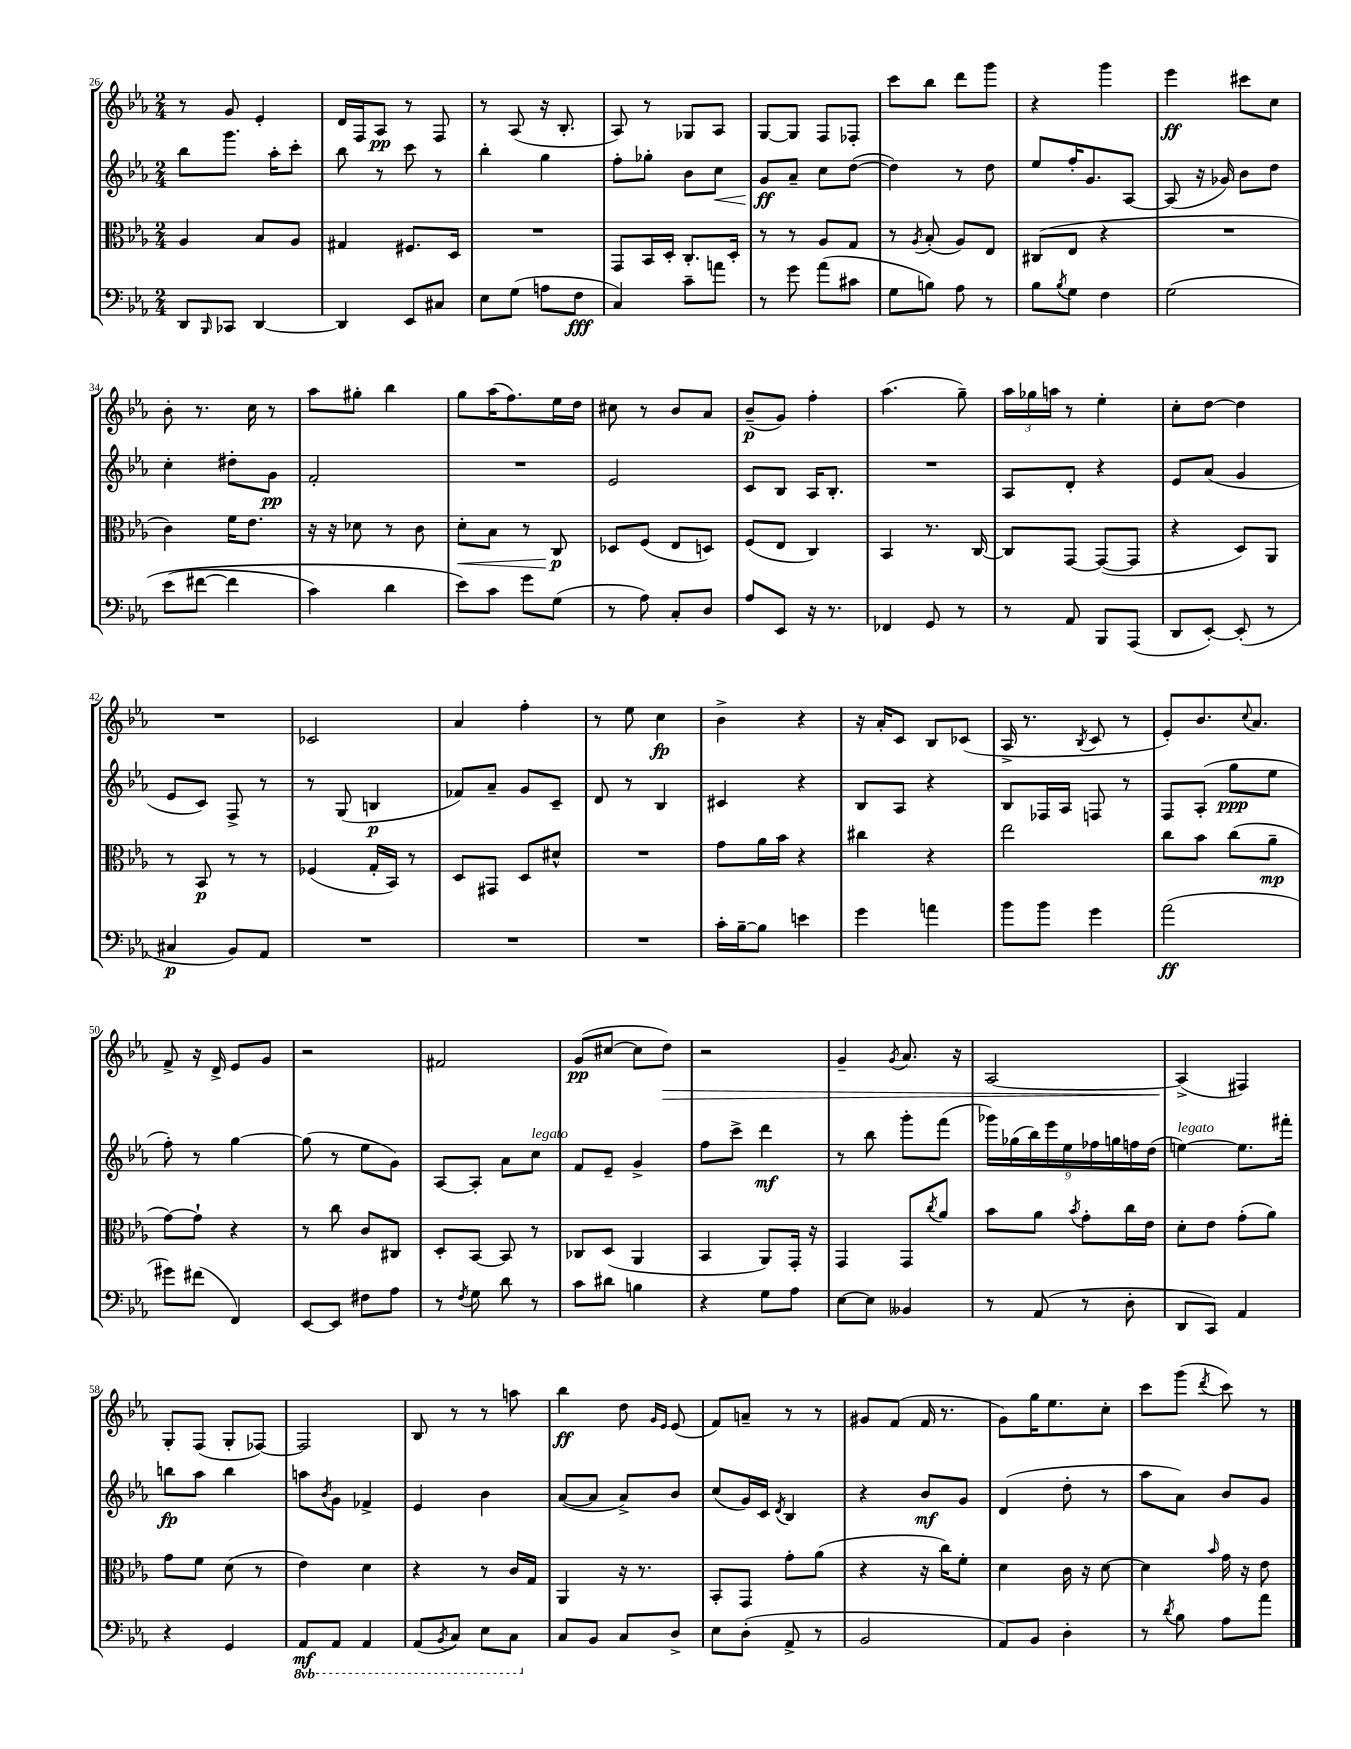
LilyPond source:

<<
\new StaffGroup <<
\new Staff = "s0" {
    \clef treble \key ees \major \numericTimeSignature \time 2/4
    r8 g'8 ees'4-. |
    d'16 f16 aes8\pp r8 f8 |
    r8 aes8( r16 bes8.-. |
    aes8) r8 ges8 aes8 |
    g8~ g8 f8 fes8-. |
    c'''8 bes''8 d'''8 g'''8 |
    r4 g'''4 |
    ees'''4\ff cis'''8 c''8 |
    bes'8-. r8. c''16 r8 |
    aes''8 gis''8-. bes''4 |
    g''8 aes''16( f''8.) ees''16 d''16 |
    cis''8 r8 bes'8 aes'8 |
    bes'8--\p( g'8) f''4-. |
    aes''4.( g''8--) |
    \tuplet 3/2 { aes''16 ges''16 a''16 } r8 ees''4-. |
    c''8-. d''8~ d''4 |
    R2 |
    ces'2 |
    aes'4 f''4-. |
    r8 ees''8 c''4\fp |
    bes'4-> r4 |
    r16 aes'16-. c'8 bes8 ces'8( |
    aes16-> r8. \acciaccatura { bes8 } c'8 r8 |
    ees'8-.) bes'8. \appoggiatura { c''8 } aes'8. |
    f'8-> r16 d'16-> ees'8 g'8 |
    r2 |
    fis'2 |
    g'8\pp( cis''8~ cis''8 d''8\>) |
    r2 |
    g'4-- \acciaccatura { g'8 } aes'8. r16 |
    aes2~ |
    aes4->\!( fis4) |
    g8-. f8( g8-. fes8~) |
    fes2 |
    bes8 r8 r8 a''8 |
    bes''4\ff d''8 \grace { g'16 ees'16 } ees'8( |
    f'8) a'8-- r8 r8 |
    gis'8 f'8( f'16 r8. |
    g'8) g''16 ees''8. c''8-. |
    c'''8 g'''8( \acciaccatura { d'''8 } c'''8) r8 \bar "|." |
}
\new Staff = "s1" {
    \clef treble \key ees \major \numericTimeSignature \time 2/4
    bes''8 g'''8. aes''16-. c'''8-. |
    bes''8 r8 c'''8 r8 |
    bes''4-. g''4 |
    f''8-. ges''8-. bes'8 c''8\< |
    g'8\ff\! aes'8-- c''8 d''8~( |
    d''4) r8 d''8 |
    ees''8 f''16-. g'8. aes8~ |
    aes8( r16 ges'16) bes'8 d''8 |
    c''4-. dis''8-. g'8\pp |
    f'2-. |
    R2 |
    ees'2 |
    c'8 bes8 aes16 bes8.-. |
    R2 |
    aes8 d'8-. r4 |
    ees'8 aes'8( g'4 |
    ees'8 c'8) f8-> r8 |
    r8 g8( b4\p |
    fes'8) aes'8-- g'8 c'8-- |
    d'8 r8 bes4 |
    cis'4 r4 |
    bes8 aes8 r4 |
    bes8 fes16 aes16 f8 r8 |
    f8 aes8-.( g''8\ppp ees''8 |
    f''8-.) r8 g''4~ |
    g''8( r8 ees''8 g'8) |
    aes8~ aes8-. aes'8 c''8^\markup { \italic "legato" } |
    f'8 ees'8-- g'4-> |
    f''8 c'''8-> d'''4\mf |
    r8 bes''8 g'''8-. f'''8( |
    \tuplet 9/8 { ges'''16) ges''16( bes''16) ees'''16 ees''16 fes''16 g''16 f''16 d''16( } |
    e''4~^\markup { \italic "legato" }) e''8. fis'''16-. |
    b''8\fp aes''8 b''4 |
    a''8 \acciaccatura { bes'8 } g'8 fes'4-> |
    ees'4 bes'4 |
    aes'8~( aes'8 aes'8->) bes'8 |
    c''8( g'16) c'16 \acciaccatura { d'8 } bes4 |
    r4 bes'8\mf g'8 |
    d'4( d''8-. r8 |
    aes''8 aes'8) bes'8 g'8 \bar "|." |
}
\new Staff = "s2" {
    \clef alto \key ees \major \numericTimeSignature \time 2/4
    aes4 bes8 aes8 |
    gis4 fis8. d16 |
    R2 |
    g,8 bes,16 d16-. c8.-. d16-. |
    r8 r8 aes8 g8 |
    r8 \acciaccatura { aes8 } bes8-.( aes8) ees8 |
    cis8( ees8 r4 |
    R2 |
    c'4) f'16 ees'8. |
    r16 r16 des'8 r8 c'8 |
    d'8-.\< bes8 r8 c8\p\! |
    des8 f8( ees8 d8) |
    f8( ees8 c4) |
    bes,4 r8. c16~ |
    c8 g,8~ g,8~( g,8 |
    r4 d8) aes,8 |
    r8 bes,8\p r8 r8 |
    fes4( g16-. bes,16) r8 |
    d8 gis,8 d8 dis'8-^ |
    R2 |
    g'8 aes'16 bes'16 r4 |
    cis''4 r4 |
    ees''2 |
    c''8 bes'8 c''8( aes'8--\mp |
    g'8~) g'8-! r4 |
    r8 c''8 c'8 cis8 |
    d8-. bes,8~ bes,8 r8 |
    ces8 d8( aes,4 |
    bes,4 aes,8) g,16-. r16 |
    g,4 g,8 \acciaccatura { c''8 } aes'8 |
    bes'8 aes'8 \acciaccatura { bes'8 } g'8-. c''16 ees'16 |
    d'8-. ees'8 g'8-.( aes'8) |
    g'8 f'8 d'8( r8 |
    ees'4) d'4 |
    r4 r8 c'16 g16 |
    aes,4 r16 r8. |
    bes,8-. g,8 g'8-. aes'8( |
    r4 r16 c''16) f'8-. |
    d'4 c'16 r16 d'8~ |
    d'4 \grace { bes'16 } g'16 r16 ees'8 \bar "|." |
}
\new Staff = "s3" {
    \clef bass \key ees \major \numericTimeSignature \time 2/4 \set Staff.ottavationMarkups = #ottavation-simple-ordinals
    d,8 \grace { bes,,16 } ces,8 d,4~ |
    d,4 ees,8 cis8 |
    ees8 g8( a8 f8\fff |
    c4) c'8-- a'8 |
    r8 g'8 aes'8( cis'8 |
    g8 b8) aes8 r8 |
    bes8 \acciaccatura { bes8 } g8 f4 |
    g2\( |
    ees'8( fis'8~ fis'4 |
    c'4) d'4 |
    ees'8\) c'8 g'8 g8( |
    r8 aes8) c8-. d8 |
    aes8 ees,8 r16 r8. |
    fes,4 g,8 r8 |
    r8 aes,8 bes,,8 aes,,8( |
    d,8 ees,8~-.) ees,8-.( r8 |
    cis4\p bes,8) aes,8 |
    R2 |
    R2 |
    R2 |
    c'16-. bes16~-- bes8 e'4 |
    g'4 a'4 |
    bes'8 bes'8 g'4 |
    aes'2\ff( |
    gis'8) fis'8( f,4) |
    ees,8~ ees,8 fis8 aes8 |
    r8 \acciaccatura { f8 } g8 d'8 r8 |
    c'8 dis'8 b4 |
    r4 g8 aes8 |
    ees8~ ees8 beses,4 |
    r8 aes,8( r8 d8-. |
    d,8 c,8) aes,4 |
    r4 g,4 |
    \ottava #-1 aes,,8\mf aes,,8 aes,,4 |
    aes,,8( \acciaccatura { bes,,8 } c,8) ees,8 c,8 \ottava #0 |
    c8 bes,8 c8 d8-> |
    ees8 d8-.( aes,8-> r8 |
    bes,2 |
    aes,8) bes,8 d4-. |
    r8 \acciaccatura { d'8 } bes8 aes8 aes'8 \bar "|." |
}
>>
>>
\layout { \context { \Score currentBarNumber = #26 } }
